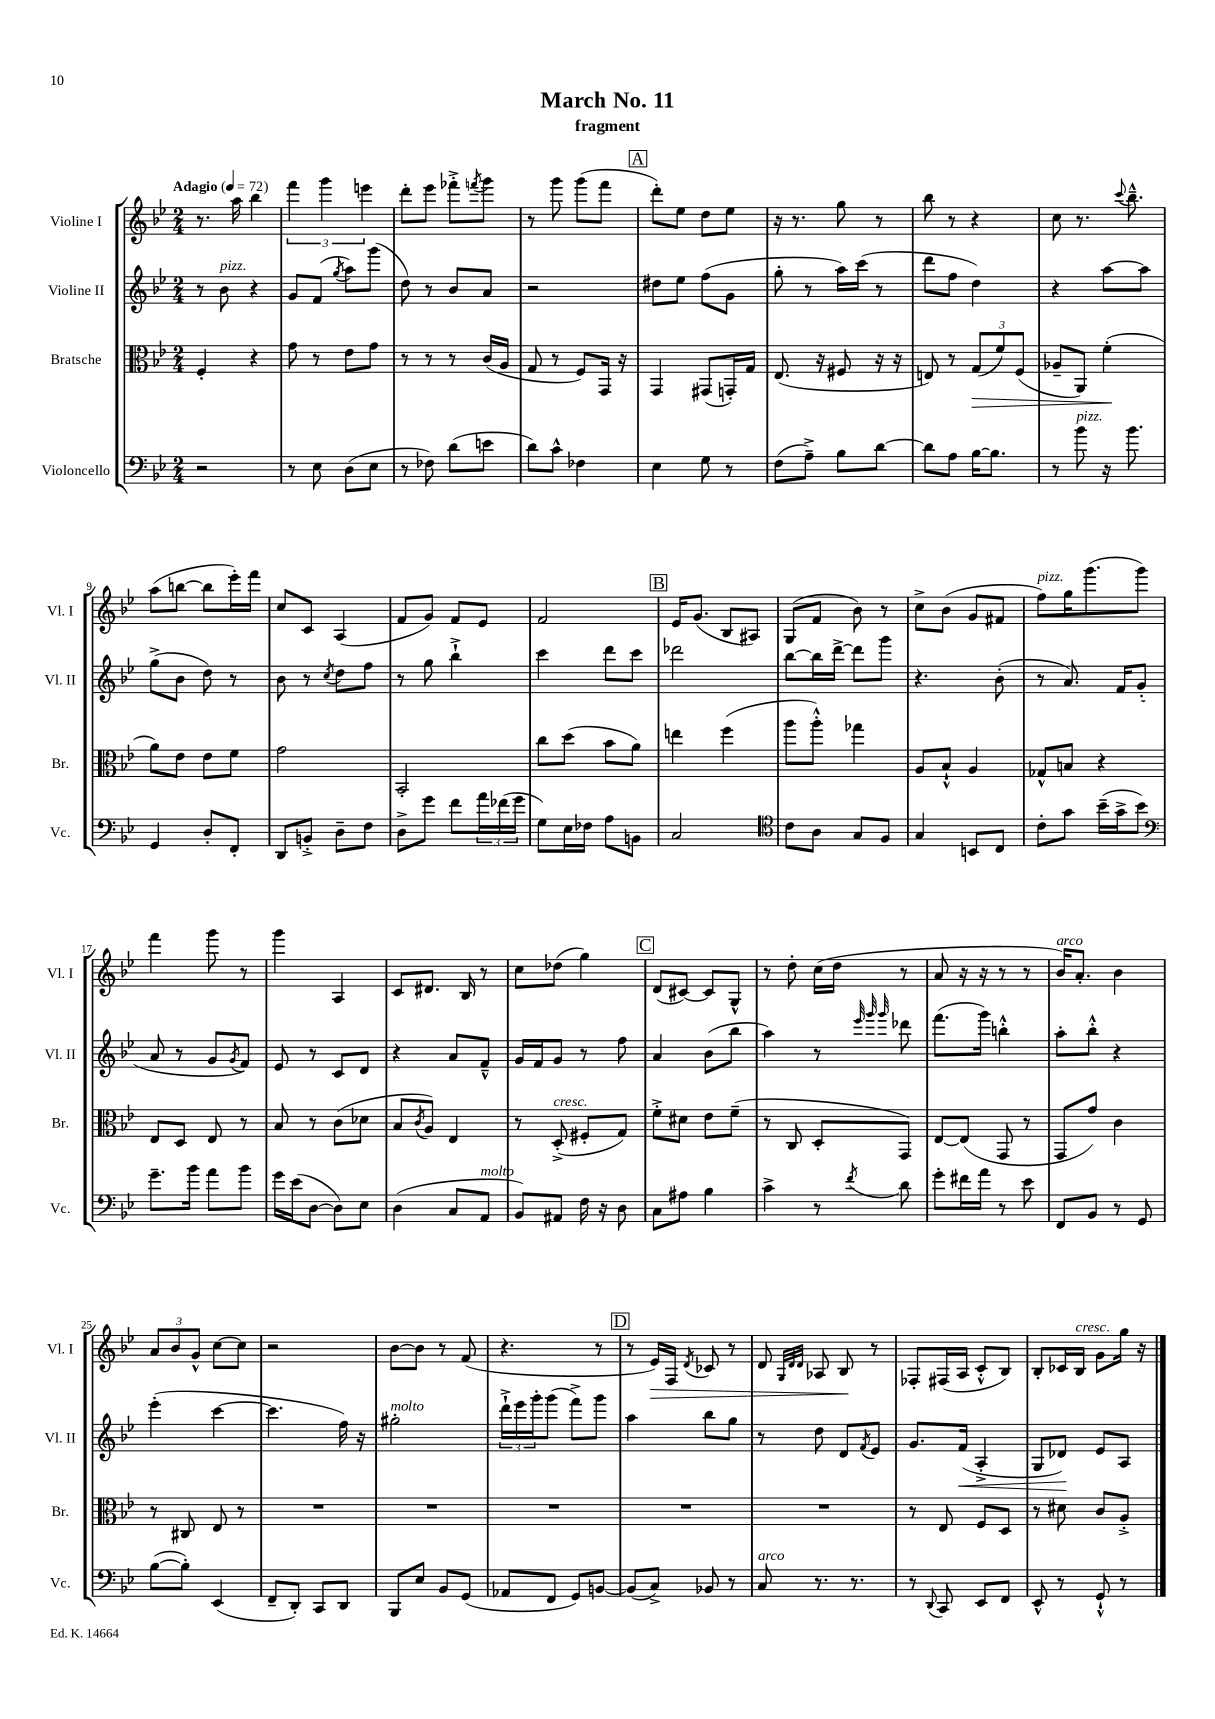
\header { title = "March No. 11" subtitle = "fragment" }
<<
\new StaffGroup <<
\new Staff = "s0" \with { instrumentName = "Violine I" shortInstrumentName = "Vl. I" } {
    \clef treble \key bes \major \numericTimeSignature \time 2/4 \tempo "Adagio" 4 = 72
    r8. a''16 bes''4 |
    \tuplet 3/2 { f'''4 g'''4 e'''4 } |
    d'''8-. ees'''8 fes'''8-.-> \acciaccatura { f'''8 } g'''8 |
    r8 g'''8 g'''8( f'''8 |
    \mark \markup { \box "A" } d'''8-.) ees''8 d''8 ees''8 |
    r16 r8. g''8 r8 |
    bes''8 r8 r4 |
    c''8 r8. \appoggiatura { c'''8 } bes''8.---^ |
    a''8( b''8~ b''8 ees'''16-.) f'''16 |
    c''8 c'8 a4( |
    f'8 g'8) f'8 ees'8 |
    f'2 |
    \mark \markup { \box "B" } ees'16 g'8.( bes8 ais8) |
    g8( f'8 bes'8) r8 |
    c''8-> bes'8( g'8 fis'8 |
    f''8^\markup { \italic "pizz." }) g''16 g'''8.( g'''8) |
    f'''4 g'''8 r8 |
    g'''4 a4 |
    c'8 dis'8. bes16 r8 |
    c''8 des''8( g''4) |
    \mark \markup { \box "C" } d'8( cis'8~) cis'8 g8-^ |
    r8 d''8-. c''16( d''16 r8 |
    a'8 r16 r16 r8 r8 |
    bes'16^\markup { \italic "arco" }) a'8.-. bes'4 |
    \tuplet 3/2 { a'8 bes'8 g'8-^ } c''8~ c''8 |
    r2 |
    bes'8~ bes'8 r8 f'8( |
    r4. r8 |
    \mark \markup { \box "D" } r8 ees'16\>) f16 \acciaccatura { d'8 } ces'8 r8 |
    d'8 \grace { g32 d'32 d'32 } aes8 bes8\! r8 |
    fes8-. fis16( a16 c'8-.-^ bes8) |
    bes8-. ces'16 bes16^\markup { \italic "cresc." } g'8 g''16 r16 \bar "|." |
}
\new Staff = "s1" \with { instrumentName = "Violine II" shortInstrumentName = "Vl. II" } {
    \clef treble \key bes \major \numericTimeSignature \time 2/4
    r8 bes'8^\markup { \italic "pizz." } r4 |
    g'8 f'8( \acciaccatura { g''8 } a''8) g'''8( |
    d''8) r8 bes'8 a'8 |
    r2 |
    \mark \markup { \box "A" } dis''8 ees''8 f''8( g'8 |
    g''8-. r8 a''16) c'''16( r8 |
    d'''8 f''8 d''4) |
    r4 a''8~ a''8 |
    g''8->( bes'8 d''8) r8 |
    bes'8 r8 \acciaccatura { c''8 } d''8 f''8 |
    r8 g''8 bes''4-!-> |
    c'''4 d'''8 c'''8 |
    \mark \markup { \box "B" } des'''2 |
    bes''8~ bes''16 d'''16~-> d'''8 g'''8 |
    r4. bes'8-.( |
    r8 a'8.) f'16 g'8-.( |
    a'8 r8 g'8 \acciaccatura { g'8 } f'8) |
    ees'8 r8 c'8 d'8 |
    r4 a'8 f'8---^ |
    g'16 f'16 g'8 r8 f''8 |
    \mark \markup { \box "C" } a'4 bes'8( bes''8 |
    a''4) r8 \grace { ees'''32 g'''32 g'''32 } des'''8 |
    f'''8.( g'''16) b''4-.-^ |
    a''8-. bes''8-.-^ r4 |
    ees'''4-.( c'''4~ |
    c'''4. f''16) r16 |
    gis''2-.^\markup { \italic "molto" } |
    \tuplet 3/2 { d'''16-!-> ees'''16 g'''16-. } g'''8( f'''8->) g'''8 |
    \mark \markup { \box "D" } a''4 bes''8 g''8 |
    r8 d''8 d'8 \acciaccatura { f'8 } ees'8 |
    g'8. f'16\<( a4-.-> |
    g8 des'8\!) ees'8 a8 \bar "|." |
}
\new Staff = "s2" \with { instrumentName = "Bratsche" shortInstrumentName = "Br." } {
    \clef alto \key bes \major \numericTimeSignature \time 2/4
    f4-. r4 |
    g'8 r8 ees'8 g'8 |
    r8 r8 r8 c'16( a16 |
    g8 r8 f8) g,16 r16 |
    \mark \markup { \box "A" } g,4 gis,8( g,16-.) g16 |
    ees8.( r16 fis8 r16 r16 |
    e8) r8 \tuplet 3/2 { g8\>( f'8) f8( } |
    aes8-- a,8) f'4-.\!( |
    a'8) ees'8 ees'8 f'8 |
    g'2 |
    bes,2-. |
    c''8 d''8( bes'8 a'8) |
    \mark \markup { \box "B" } e''4 f''4( |
    a''8 a''8-.-^) ges''4 |
    a8 bes8-!-^ a4 |
    ges8-^ b8 r4 |
    ees8 d8 ees8 r8 |
    bes8 r8 c'8( des'8 |
    bes8 \acciaccatura { c'8 } a8) ees4 |
    r8 d8-.->^\markup { \italic "cresc." }( fis8-. g8) |
    \mark \markup { \box "C" } f'8-.-> dis'8 ees'8 f'8--( |
    r8 c8 d8-. g,8) |
    ees8~ ees8( g,8 r8 |
    g,8 g'8) c'4 |
    r8 cis8 ees8 r8 |
    R2 |
    R2 |
    R2 |
    \mark \markup { \box "D" } R2 |
    R2 |
    r8 ees8 f8 d8 |
    r8 dis'8 c'8 a8-.-> \bar "|." |
}
\new Staff = "s3" \with { instrumentName = "Violoncello" shortInstrumentName = "Vc." } {
    \clef bass \key bes \major \numericTimeSignature \time 2/4
    r2 |
    r8 ees8 d8( ees8 |
    r8 fes8) d'8( e'8 |
    d'8) c'8-^ fes4 |
    \mark \markup { \box "A" } ees4 g8 r8 |
    f8( a8--->) bes8 d'8~ |
    d'8 a8 bes16~ bes8. |
    r8 bes'8^\markup { \italic "pizz." } r16 bes'8. |
    g,4 d8-. f,8-. |
    d,8 b,8-.-> d8-- f8 |
    d8-> g'8 f'8 \tuplet 3/2 { a'16 fes'16( g'16 } |
    g8) ees16 fes16 a8 b,8 |
    \mark \markup { \box "B" } c2 |
    \clef tenor c'8 a8 g8 f8 |
    g4 b,8 c8 |
    c'8-. g'8 bes'16--( g'16-> bes'8) |
    \clef bass g'8.-- bes'16 a'8 bes'8 |
    g'16 ees'16( d8~ d8) ees8 |
    d4( c8 a,8^\markup { \italic "molto" } |
    bes,8) ais,8 f16 r16 d8 |
    \mark \markup { \box "C" } c8 ais8 bes4 |
    c'4-> r8 \acciaccatura { f'8 } d'8 |
    g'8-. fis'16 a'16 r8 ees'8 |
    f,8 bes,8 r8 g,8 |
    bes8~( bes8-.) ees,4( |
    f,8-- d,8-.) c,8 d,8 |
    bes,,8 ees8 bes,8 g,8( |
    aes,8 f,8 g,8) b,8~ |
    \mark \markup { \box "D" } b,8( c8->) bes,8 r8 |
    c8^\markup { \italic "arco" } r8. r8. |
    r8 \appoggiatura { d,8 } c,8 ees,8 f,8 |
    ees,8-^ r8 g,8-!-^ r8 \bar "|." |
}
>>
>>
